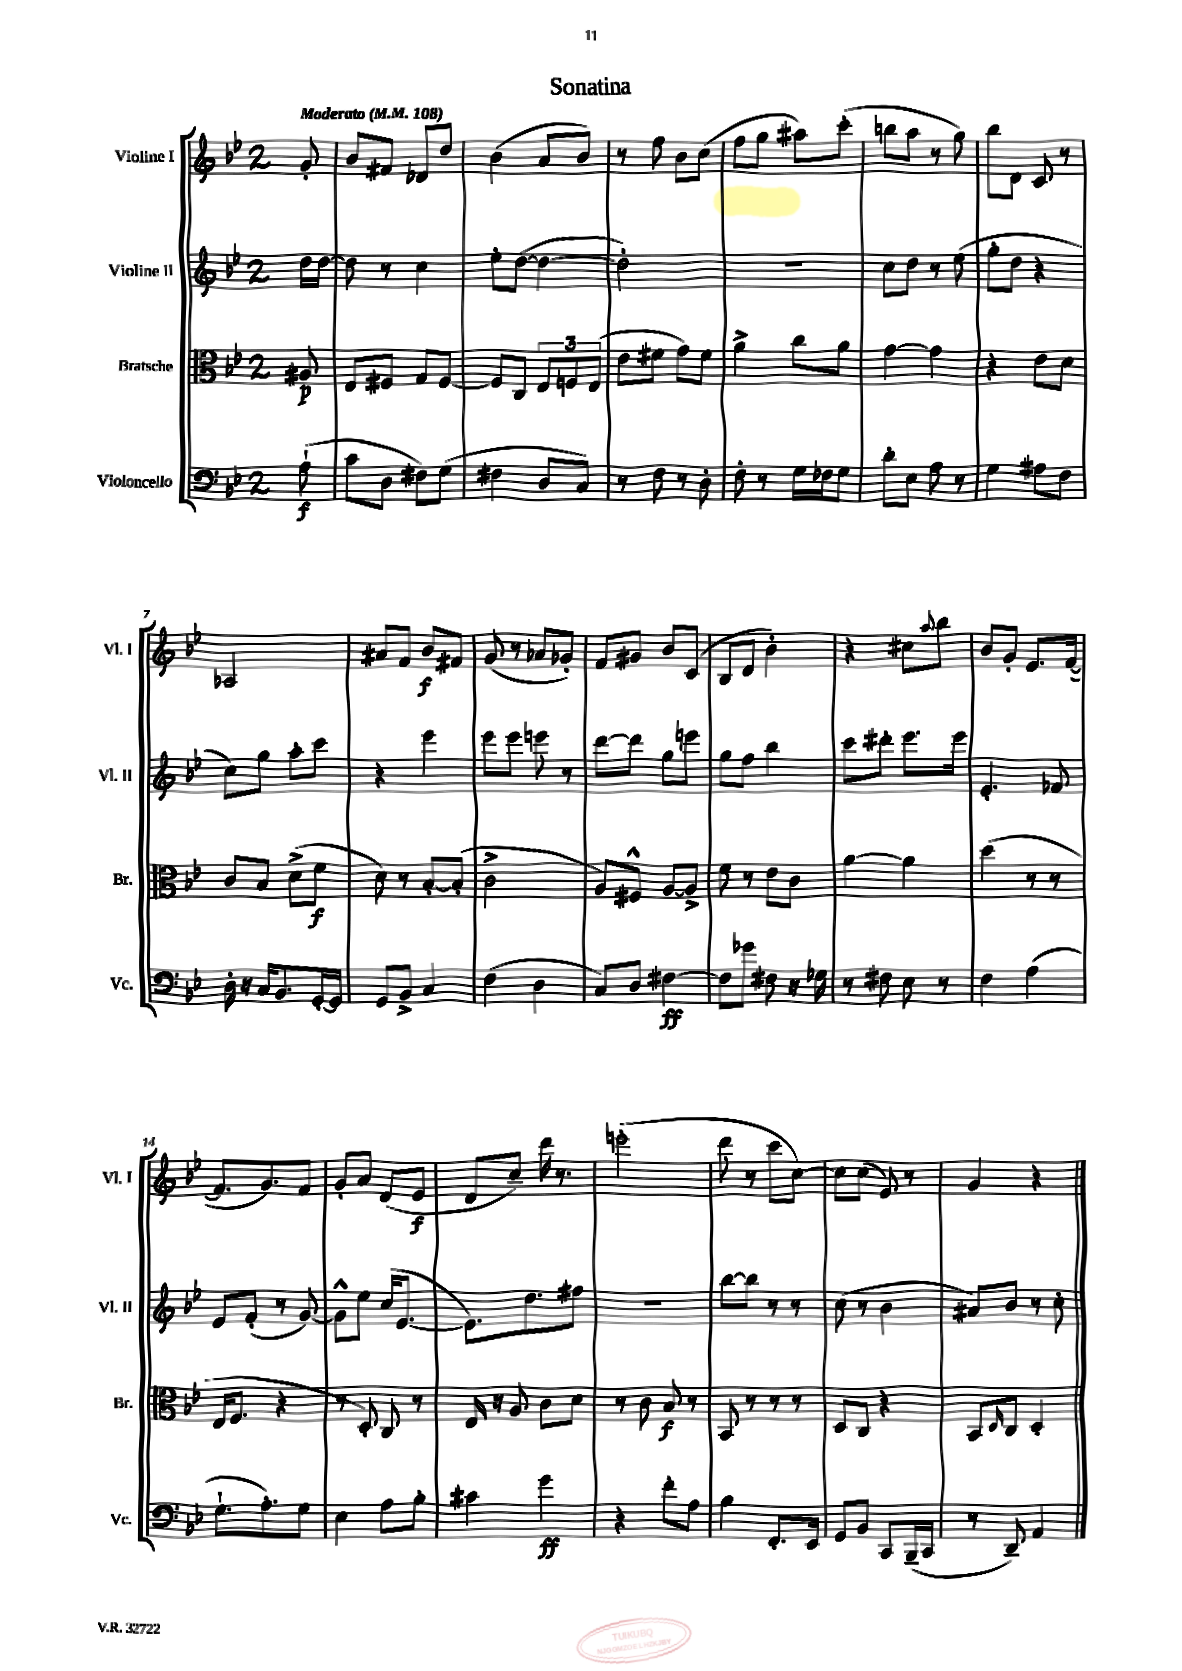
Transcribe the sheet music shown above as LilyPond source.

\header { title = "Sonatina" }
<<
\new StaffGroup <<
\new Staff = "s0" \with { instrumentName = "Violine I" shortInstrumentName = "Vl. I" } {
    \clef treble \key bes \major \once \override Staff.TimeSignature.style = #'single-digit \time 2/4 \partial 8 \tempo "Moderato" 4 = 108
    g'8-. |
    bes'8 fis'8 des'8 d''8 |
    bes'4( a'8 bes'8) |
    r8 f''8 bes'8 c''8( |
    f''8 g''8 ais''8) c'''8-.( |
    b''8 a''8 r8 g''8) |
    bes''8 d'8 c'8 r8 |
    aes2 |
    ais'8 f'8 bes'8\f fis'8 |
    g'8( r8 aes'8 ges'8-.) |
    f'8 gis'8 bes'8 c'8( |
    bes8 d'8 bes'4-.) |
    r4 cis''8 \appoggiatura { a''8 } bes''8 |
    bes'8 g'8-. ees'8. f'16~( |
    f'8. g'8.) f'8 |
    g'8-. a'8 d'8( ees'8\f |
    d'8 c''8--) d'''16 r8. |
    e'''2-.( |
    d'''8 r8 c'''8 c''8~) |
    c''8 c''8( ees'8) r8 |
    g'4 r4 \bar "|." |
}
\new Staff = "s1" \with { instrumentName = "Violine II" shortInstrumentName = "Vl. II" } {
    \clef treble \key bes \major \once \override Staff.TimeSignature.style = #'single-digit \time 2/4 \partial 8
    d''16 d''16~ |
    d''8 r8 c''4 |
    ees''8-. d''8~( d''4~ |
    d''2-.) |
    R2 |
    c''8 d''8 r8 ees''8( |
    g''8-. d''8 r4 |
    c''8) g''8 a''8-. c'''8 |
    r4 ees'''4 |
    ees'''8 ees'''8 e'''8 r8 |
    d'''8~ d'''8 g''8 e'''8 |
    g''8 f''8 bes''4 |
    c'''8 dis'''8-. ees'''8. ees'''16 |
    ees'4.-. fes'8 |
    ees'8 f'8-.( r8 g'8~) |
    g'8-^ ees''8 c''16( ees'8.~ |
    ees'8.) d''8. fis''8 |
    r2 |
    bes''8~ bes''8 r8 r8 |
    c''8( r8 bes'4 |
    ais'8) bes'8 r8 c''8-. \bar "|." |
}
\new Staff = "s2" \with { instrumentName = "Bratsche" shortInstrumentName = "Br." } {
    \clef alto \key bes \major \once \override Staff.TimeSignature.style = #'single-digit \time 2/4 \partial 8
    ais8\p |
    ees8 fis8 g8 fis8~ |
    fis8 c8 \tuplet 3/2 { ees8 f8 ees8( } |
    ees'8 fis'8 g'8) fis'8 |
    a'4-> c''8 a'8 |
    g'4~ g'4 |
    r4 ees'8 d'8 |
    c'8 bes8 d'8->( f'8\f |
    d'8) r8 bes8~-. bes8-.( |
    c'2-> |
    a8) fis8-^ a8~ a8-> |
    f'8 r8 ees'8 c'8 |
    a'4~ a'4 |
    d''4( r8 r8 |
    ees16 f8. r4 |
    r8 d8-.) c8 r8 |
    ees16 r16 a8 c'8 d'8 |
    r8 c'8 bes8\f r8 |
    bes,8 r8 r8 r8 |
    d8 c8 r4 |
    bes,8 \grace { d16 } c8 d4-. \bar "|." |
}
\new Staff = "s3" \with { instrumentName = "Violoncello" shortInstrumentName = "Vc." } {
    \clef bass \key bes \major \once \override Staff.TimeSignature.style = #'single-digit \time 2/4 \partial 8
    a8-!\f( |
    c'8 d8 fis8) g8( |
    fis4 d8 c8) |
    r8 f8 r8 d8-. |
    f8-. r8 g16 fes16 g8 |
    d'8-. ees8 a8 r8 |
    g4 ais8 f8 |
    d16-. r16 c16 bes,8. g,16~-. g,16 |
    g,8 bes,8-> c4 |
    f4( d4 |
    c8) d8 fis4~\ff |
    fis8 ges'8 fis8 r16 ges16 |
    r8 fis8 ees8 r8 |
    f4 a4( |
    g8.-! a8.-.) g8 |
    ees4 a8 bes8-. |
    cis'4 g'4\ff |
    r4 f'8-. a8 |
    bes4 f,8.-. ees,16 |
    g,8 bes,8 c,8 bes,,16--( c,16 |
    r8 d,8--) a,4 \bar "|." |
}
>>
>>
